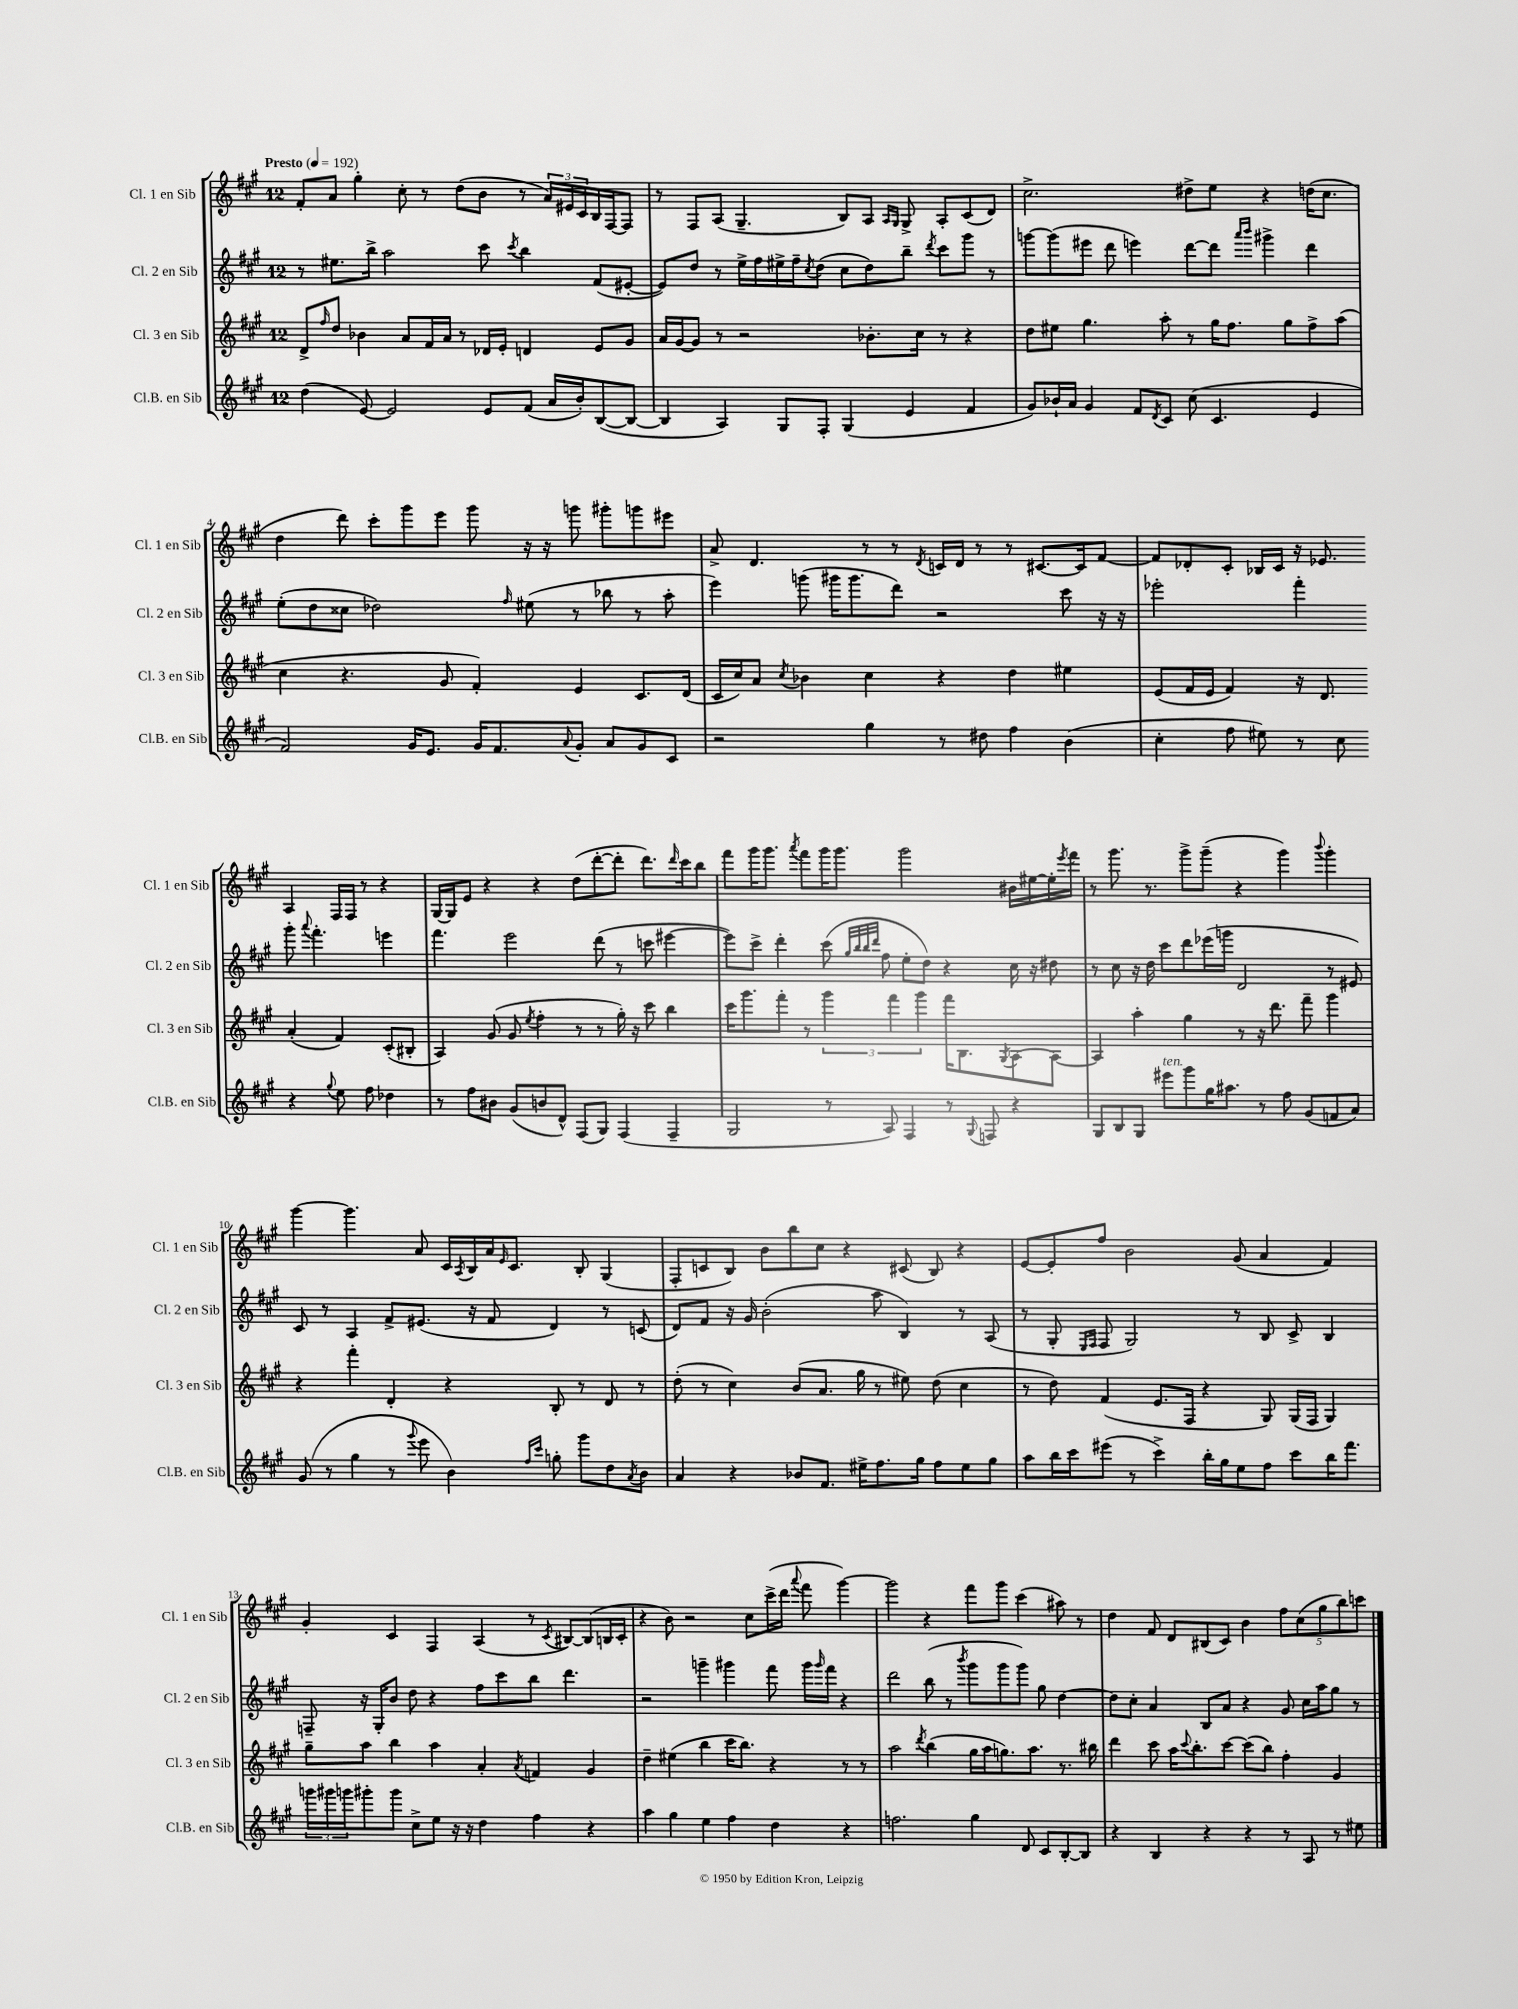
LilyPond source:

<<
\new StaffGroup <<
\new Staff = "s0" \with { instrumentName = "Cl. 1 en Sib" shortInstrumentName = "Cl. 1 en Sib" } {
    \clef treble \key a \major \once \override Staff.TimeSignature.style = #'single-digit \time 12/8 \tempo "Presto" 4 = 192
    fis'8-. a'8 gis''4-. cis''8-. r8 d''8( b'8 r8 \tuplet 3/2 { a'16) eis'16 cis'16 } b16 fis16~ fis8 |
    r8 fis8 a8( gis4.-- b8) a8 \grace { a16 gis16 } gis8-> a8-. cis'8( d'8) |
    cis''2.-> dis''8-> e''8 r4 d''16( cis''8. |
    d''4 d'''8) cis'''8-. gis'''8 e'''8 gis'''8 r16 r16 g'''8 gis'''8-. g'''8 eis'''8 |
    a'8-> d'4. r8 r8 \acciaccatura { d'8 } c'16 d'16 r8 r8 cis'8.~ cis'16 fis'8~ |
    fis'8 des'8-. cis'8-. bes16 cis'16 r16 ees'8. a4 fis16 fis16 r8 r4 |
    gis16~ gis16 e'8 r4 r4 d''8( d'''8~-. d'''8-. d'''8.) \grace { d'''16 } cis'''16 b''8 |
    fis'''8 gis'''16 gis'''8. \acciaccatura { a'''8 } fis'''8 gis'''16 gis'''8. gis'''2 bis'16 eis''16~ eis''16-. \acciaccatura { e'''8 } fis'''16 |
    r8 gis'''8. r8. gis'''8-> gis'''8--( r4 gis'''4) \appoggiatura { b'''8 } gis'''4-. |
    gis'''4~ gis'''4. a'8 cis'16 \acciaccatura { a8 } b16 a'16 \grace { e'16 } cis'8. b8-. gis4( |
    fis8-. c'8 b8) b'8 b''8 cis''8 r4 cis'8( b8) r4 |
    e'8~ e'8-. fis''8 b'2 gis'8( a'4 fis'4) |
    gis'4-. cis'4 fis4 a4( r8 \acciaccatura { cis'8 } bis8~) bis8( b16 cis'16-. |
    r4 b'8) r2 cis''8 cis'''16->( d'''16 \appoggiatura { a'''8 } fis'''8 gis'''4~) |
    gis'''2 r4 fis'''8 gis'''8 cis'''4( ais''8) r8 |
    d''4 fis'8 d'8 bis8( cis'8) b'4 \tuplet 5/4 { fis''8 cis''8( gis''8 b''8) c'''8 } \bar "|." |
}
\new Staff = "s1" \with { instrumentName = "Cl. 2 en Sib" shortInstrumentName = "Cl. 2 en Sib" } {
    \clef treble \key a \major \once \override Staff.TimeSignature.style = #'single-digit \time 12/8
    r8 eis''8. b''16-> a''2 cis'''8 \acciaccatura { cis'''8 } b''4 fis'8( eis'8~-. |
    eis'8) d''8 r8 e''16-> fis''16 eis''16-> fis''16-- \acciaccatura { cis''8 } d''8( cis''8 d''8) b''8-- \acciaccatura { d'''8 } cis'''8 gis'''8 r8 |
    g'''8~ g'''8( eis'''8 d'''8 e'''4) d'''8~ d'''8 \grace { a'''16 b'''16 } gis'''4-> d'''4 |
    e''8-.( d''8 cisis''8 des''2) \grace { fis''16 } eis''8( r8 bes''8 r8 a''8-. |
    e'''4) g'''8( gis'''16 gis'''8. d'''8) r2 cis'''8 r16 r16 |
    ees'''2-. fis'''4-. gis'''8-. \appoggiatura { a'''8 } fis'''4.-. e'''4 |
    fis'''4. e'''2 d'''8( r8 c'''8 eis'''4~ |
    eis'''8) cis'''8-> d'''4-. cis'''8( \grace { gis''32 b''32 b''32 d'''32 } fis''8 e''8-. d''8) r4 cis''16 r16 dis''8 |
    r8 cis''8 r16 d''16 cis'''8 d'''8 ees'''16( g'''16 d'2 r8 eis'8) |
    cis'8 r8 a4 fis'8-> eis'8.( r16 fis'8 d'4) r8 c'8( |
    d'8) fis'8 r16 gis'16 b'2-.( a''8 b4) r8 a8( |
    r8 gis8-. \grace { e16 fis16 } fis8 gis2) r8 b8 cis'8-> b4 |
    f8-- r16 gis16-. b'8 d''8 r4 fis''8 cis'''8 b''8 d'''4. |
    r2 g'''4-- gis'''4 fis'''8 gis'''16 \grace { gis'''16 } fis'''16 r4 |
    d'''2 b''8( r8 \acciaccatura { b'''8 } gis'''8 gis'''8 gis'''8) gis''8 d''4~ |
    d''8 cis''8-. a'4 b8 a'8 r4 gis'8 cis''16 a''16 gis''8 r8 \bar "|." |
}
\new Staff = "s2" \with { instrumentName = "Cl. 3 en Sib" shortInstrumentName = "Cl. 3 en Sib" } {
    \clef treble \key a \major \once \override Staff.TimeSignature.style = #'single-digit \time 12/8
    d'8-> \grace { fis''16 } d''8 bes'4 a'8 fis'16 a'16 r8 des'16 e'16-. d'4 e'8 gis'8 |
    a'16 gis'16~ gis'8 r8 r2 bes'8.-. cis''16 r8 r4 |
    d''8 eis''8 gis''4. a''8-. r8 gis''16 fis''8. gis''8 fis''8-> a''8( |
    cis''4 r4. gis'8 fis'4-.) e'4 cis'8. d'16( |
    cis'16 cis''16) a'8 \acciaccatura { cis''8 } bes'4 cis''4 r4 d''4 eis''4 |
    e'8( fis'16 e'16 fis'4) r16 d'8. a'4-.( fis'4) cis'8-.( bis8-. |
    a4) gis'8( gis'8 \acciaccatura { e''8 } fis''4-. r8 r8 gis''16-.) r16 cis'''8 b''4 |
    cis'''16 gis'''8. fis'''8-. r8 \tuplet 3/2 { gis'''4 fis'''4 gis'''4 } fis'''16 b8. \acciaccatura { gis8 } a8~ a8~ |
    a4 a''4-. gis''4 r8 r16 d'''8. fis'''8-- gis'''4 |
    r4 fis'''4-. d'4-. r4 b8-. r8 d'8 r8 |
    d''8-.( r8 cis''4) b'8( a'8. gis''16 r8 eis''8) d''8( cis''4 |
    r8 d''8) fis'4( e'8. fis16 r4 gis8) gis16( fis16 gis4) |
    gis''8-- a''8 b''4 a''4 a'4-. \acciaccatura { a'8 } f'4 gis'4 |
    d''4-- eis''4( b''4 cis'''16 b''8.) r4 r8 r8 |
    a''2 \acciaccatura { d'''8 } b''4( gis''16 a''16 g''8.) a''8. r8. bis''16 |
    d'''4 cis'''8 a''16 \appoggiatura { cis'''8 } b''8.-. cis'''8~ cis'''8( b''8) fis''4-. gis'4 \bar "|." |
}
\new Staff = "s3" \with { instrumentName = "Cl.B. en Sib" shortInstrumentName = "Cl.B. en Sib" } {
    \clef treble \key a \major \once \override Staff.TimeSignature.style = #'single-digit \time 12/8
    d''4( e'8~) e'2 e'8 fis'8( a'16 b'16-.) b8~( b8~ |
    b4 a4) gis8 fis8-. gis4( e'4 fis'4 |
    gis'8) bes'16-! a'16 gis'4 fis'8 \acciaccatura { d'8 } cis'8 cis''8( cis'4. e'4 |
    fis'2) gis'16 e'8. gis'16 fis'8. \appoggiatura { a'8 } gis'8-. a'8 gis'8 cis'8 |
    r2 gis''4 r8 dis''8 fis''4 b'4( |
    cis''4-. fis''8 eis''8) r8 cis''8 r4 \appoggiatura { gis''8 } eis''8 fis''8 des''4 |
    r8 fis''8 bis'8 gis'8( b'8 d'8-^) fis8( gis8) fis4( fis4-- |
    gis2 r8 a8) fis4 r8 \appoggiatura { gis8 } f8 r4 |
    gis8 b8 gis8 eis'''8^\markup { \italic "ten." } gis'''8 gis''16 ais''8. r8 fis''8 gis'8( f'8 a'8) |
    gis'8( r8 gis''4 r8 \appoggiatura { gis'''8 } e'''8 b'4) \grace { fis''16 cis'''16 } g''8-. gis'''8 d''8 \acciaccatura { a'8 } b'8 |
    a'4 r4 bes'8 fis'8. eis''16-> fis''8. gis''16 fis''8 eis''8 gis''8 |
    a''8 b''16 cis'''16 eis'''8( r8 cis'''4->) b''16-. gis''16 e''8 fis''8 cis'''8 b''16 fis'''8. |
    \tuplet 3/2 { g'''16 gis'''16 g'''16 } gis'''8-. gis'''8 cis''8-> e''8 r16 r16 d''4 fis''4 r4 |
    a''4 gis''4 e''4 fis''4 d''4 r4 |
    f''2. gis''4 d'8 cis'8 b8~-. b8 |
    r4 b4 r4 r4 r8 a8 r8 eis''8 \bar "|." |
}
>>
>>
